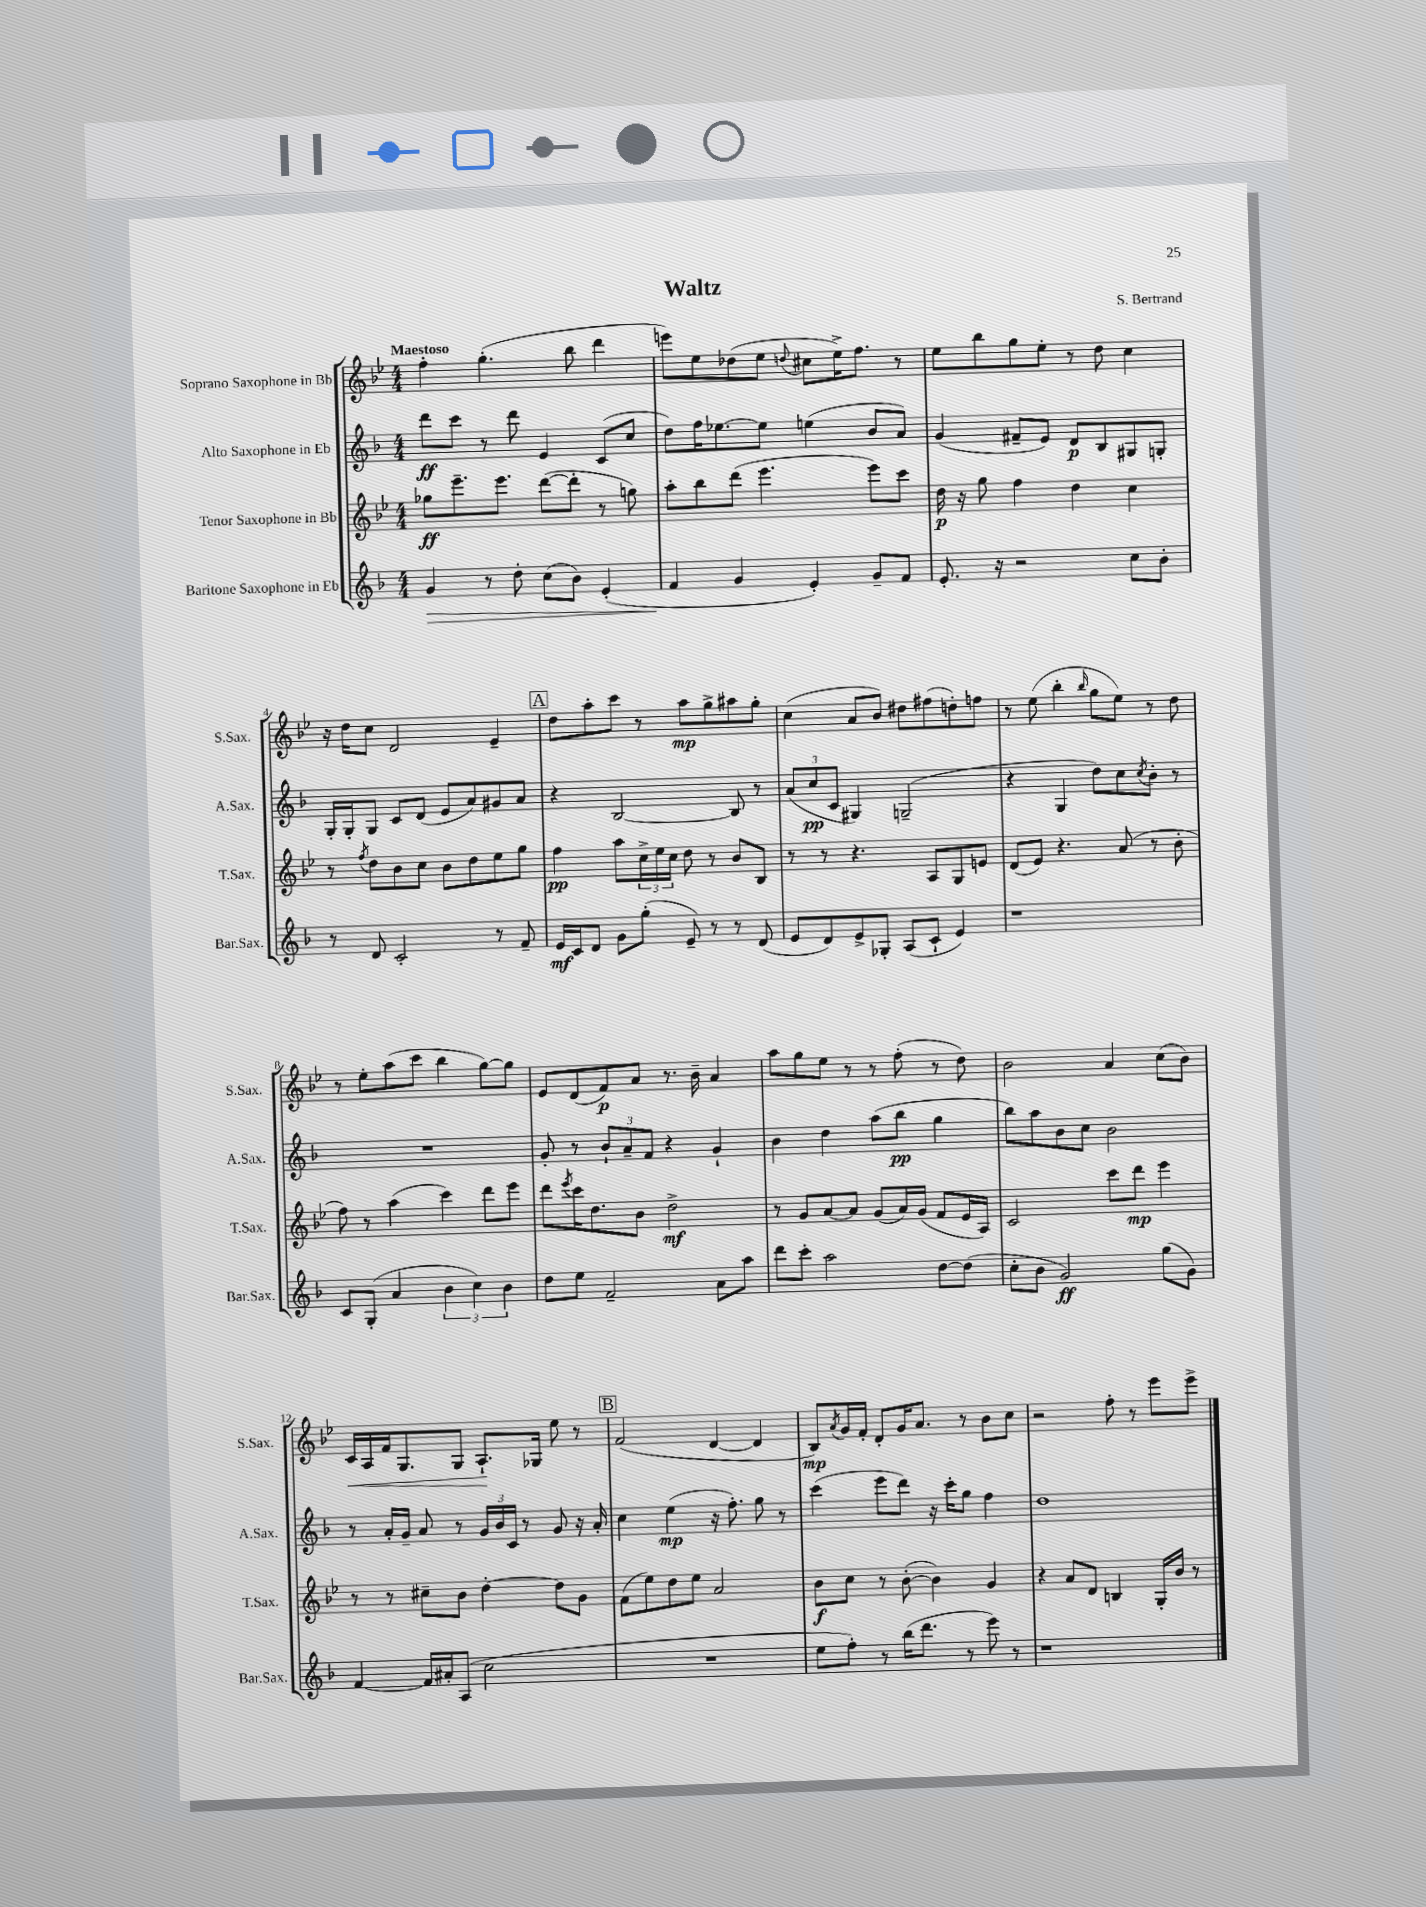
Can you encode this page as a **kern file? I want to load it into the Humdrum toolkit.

**kern	**kern	**kern	**kern
*staff4	*staff3	*staff2	*staff1
*clefG2	*clefG2	*clefG2	*clefG2
*k[b-]	*k[b-e-]	*k[b-]	*k[b-e-]
*M4/4	*M4/4	*M4/4	*M4/4
4g	8gg-	8ddd	4ff'
.	8.eee-~	8ccc	.
8r	.	8r	(4.gg'
.	8.eee-	.	.
8dd'	.	8ddd	.
(8cc	([8ddd	4e	.
8b-)	8ddd']	.	8bb-
(4e'	8r	(8c	4ddd
.	8gg)	8cc	.
=	=	=	=
4f	8aa'	8dd)	8eee)
.	8bb-	16ff	8ee-
.	.	[8.ee-	.
4g	(8ddd	.	(8dd-
.	4.eee-	8ee-]	8ee-
.	.	.	8qqdd
4e')	.	(4ee	8cc#
.	.	.	16ee-^)
.	.	.	8.ff
8g~	8eee-)	8b-	.
8f	8ccc	8a)	8r
=	=	=	=
8.e'	16dd	(4g	8ee-
.	16r	.	.
.	8gg	.	8bb-
16r	.	.	.
2r	4ff	8f#~	8gg
.	.	8e)	8ee-'
.	4dd	8d	8r
.	.	8B-	8dd
8cc	4cc	8G#	4cc
8b-'	.	8G'	.
=	=	=	=
8r	8r	16G'	16r
.	.	16G'	16dd
.	8qff	.	.
8d	8dd	8G	8cc
2c'	8b-	8c	2d
.	8cc	(8d	.
.	8b-	8e	.
.	8dd	8a)	.
8r	8ee-	8g#	4e-~
8f~	8gg	8a	.
=	=	=	=
16e	4ff	4r	8dd
16c	.	.	.
8d	.	.	8aa'
8g	8aa	[2B-	8ccc
(8gg'	24cc^	.	8r
.	24ee-	.	.
.	24cc	.	.
8e~)	8dd	.	8aa
8r	8r	.	8gg^
8r	8b-	8B-]	8aa#
(8d	8B-	8r	8gg'
=	=	=	=
8e	8r	(12a	(4cc
.	.	12cc	.
8d)	8r	.	.
.	.	12c	.
8e^	4.r	4G#)	8a
8G-'	.	.	8b-)
(8A	.	(2G~	8dd#
8c`	8A	.	(8ff#
4e)	8G	.	8dd')
.	8e	.	8ff
=	=	=	=
1r	(8d	4r	8r
.	8e-)	.	(8ee-
.	4.r	4G	4bb-'
.	.	.	16qqbb-
.	.	8dd)	8gg
.	(8a	8cc	8ee-)
.	.	8qcc	.
.	8r	8b-'	8r
.	8b-'	8r	8dd
=	=	=	=
8c	8ff)	1r	8r
(8G'	8r	.	8ee-'
4a	(4aa	.	(8aa
.	.	.	8ccc
6b-	4ccc)	.	4bb-
6cc)	.	.	.
.	8ddd	.	[8gg)
6b-	.	.	.
.	8eee-	.	8gg]
=	=	=	=
8dd	8ddd	8g'	8e-
.	8qeee-	.	.
8ee	16ccc	8r	(8d
.	8.dd	.	.
2f~	.	12b-`	8f)
.	.	12a~	.
.	8b-	.	8a
.	.	12f	.
.	2dd^	4r	8.r
.	.	.	16b-~
8a	.	4g`	4a
8aa	.	.	.
=	=	=	=
8ddd	8r	4b-	8aa
8ccc'	8g	.	8gg
2aa	[8a	4dd	8ee-
.	8a]	.	8r
.	(8g	(8aa	8r
.	16a)	8bb-	(8ff'
.	(16g	.	.
[8dd	8f	4gg	8r
(8dd]	16e-	.	8dd)
.	16A)	.	.
=	=	=	=
8cc'	2c	8bb-)	2b-
8b-	.	8aa	.
2g)	.	8b-	.
.	.	8cc	.
.	8ccc	2b-	4a
.	8ddd	.	.
(8gg	4eee-	.	(8cc
8g)	.	.	8b-)
=	=	=	=
[4f	8r	8r	16c
.	.	.	16A
.	8r	16a'	16f
.	.	16g~	8.G
16f]	8cc#~	8a	.
16a#'	.	.	.
(8A	8b-	8r	8G
2cc	[4dd'	24g	8.A`
.	.	24b-	.
.	.	24c	.
.	.	8r	.
.	.	.	16G-
.	8dd]	8g	8ee-
.	8g	16r	8r
.	.	16a'	.
=	=	=	=
1r	(8f	4cc	(2f
.	8ee-)	.	.
.	8dd	(4ee	.
.	8ee-	.	.
.	2a	16r	[4d
.	.	8.ff')	.
.	.	8gg	4d]
.	.	8r	.
=	=	=	=
8ee	8b-	(4ccc	8B-)
.	.	.	8qa
8ff')	8cc	.	16g
.	.	.	16f'
8r	8r	8eee	8d'
(16bb-	([8b-'	8ddd)	16g
8.ddd	.	.	8.a
.	4b-])	16r	.
.	.	16ccc'	.
8r	.	8gg	8r
8eee)	4g	4ff	8b-
8r	.	.	8cc
=	=	=	=
1r	4r	1dd	2r
.	8a	.	.
.	8d	.	.
.	4B	.	8ff'
.	.	.	8r
.	16G'	.	8eee-
.	16b-	.	.
.	8r	.	8eee-^
==	==	==	==
*-	*-	*-	*-
